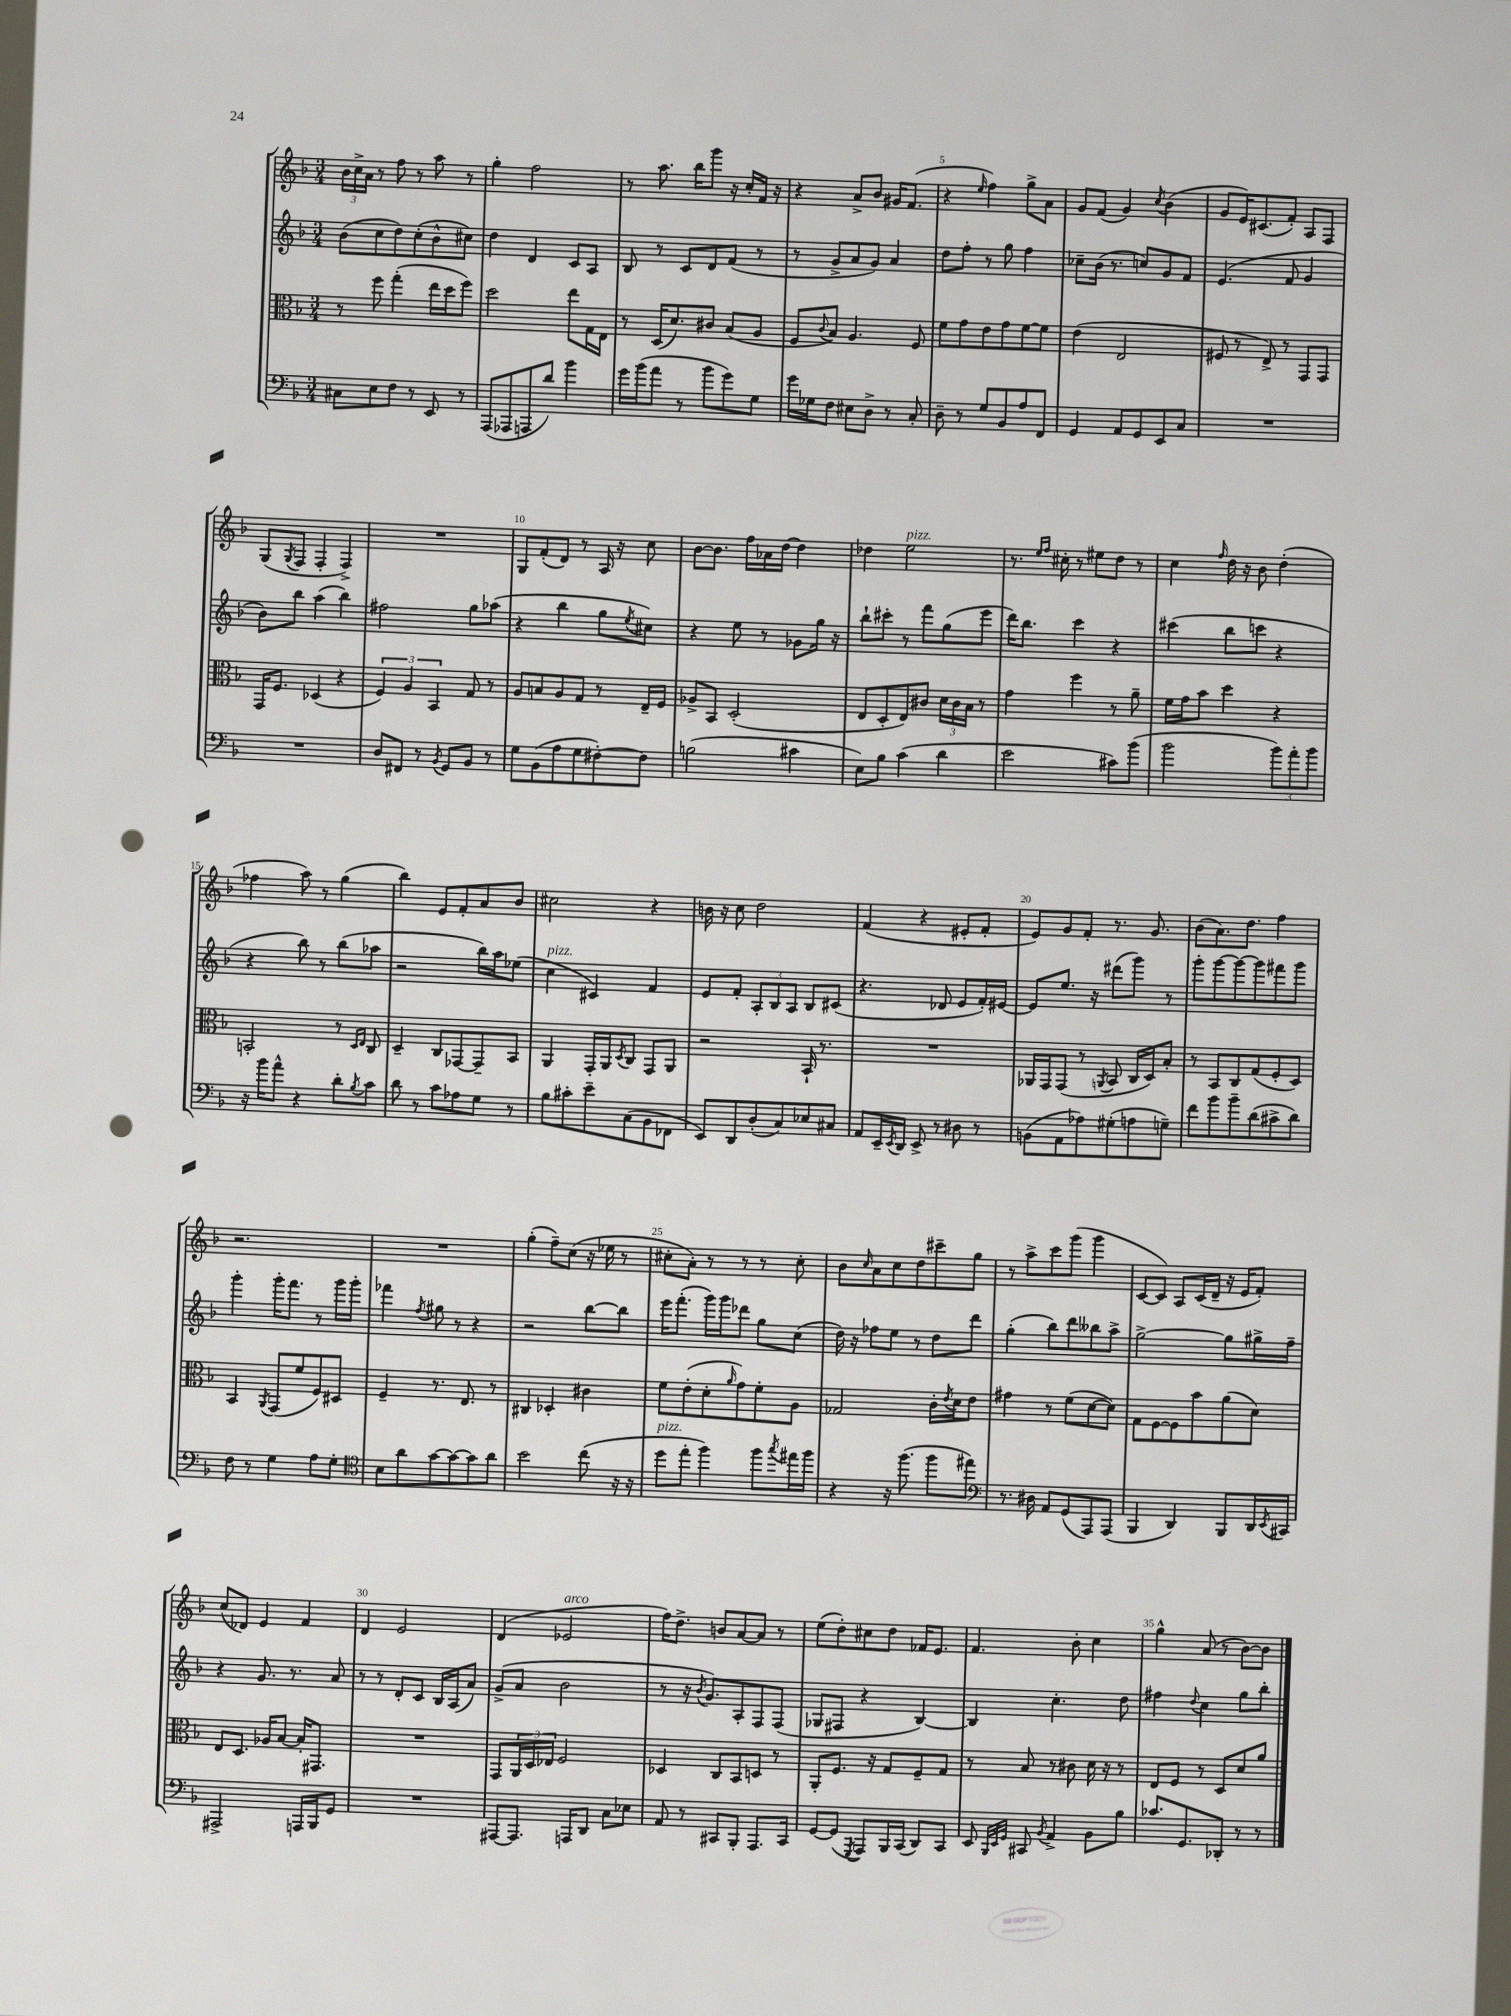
<<
\new StaffGroup <<
\new Staff = "s0" {
    \clef treble \key f \major \numericTimeSignature \time 3/4
    \tuplet 3/2 { bes'16 c''16-> a'16 } r8 f''8 r8 a''8 r8 |
    g''4-. f''2 |
    r8 a''8. bes''16 g'''8 r16 c''16-. f'16 r16 |
    r4 a'8-> bes'8 gis'16 f'8.( |
    r4 \grace { e''16 } f''4) g''8-> a'8 |
    g'8 f'8( g'4) \acciaccatura { c''8 } bes'4( |
    g'8 e'16) cis'8.( f'8-.) a8 f8 |
    g8( \acciaccatura { g8 } f8 f4-. f4->) |
    R2. |
    g8 f'8-.( d'8) r8 a16 r16 c''8 |
    bes'8~ bes'8. f''16 aes'16 d''16~ d''4 |
    des''4 e''2^\markup { \italic "pizz." } |
    r8. \grace { e''16 f''16 } cis''16-. r8 eis''8 d''8 r8 |
    c''4 \grace { f''16 } d''16 r16 bes'8 d''4-.( |
    fes''4 a''8) r8 g''4( |
    bes''4) e'8 f'8-. a'8 bes'8 |
    cis''2 r4 |
    b'16 r16 c''8 d''2 |
    f'4( r4 eis'8-. f'8-. |
    e'8) g'8 f'8-. r8. g'8. |
    bes'8( a'8.) d''8. f''4 |
    r2. |
    R2. |
    g''4-.( f''8--) c''8( r16 ees''16 r8 |
    cis''8-. a'8-.) r8 r8 r8 cis''8-. |
    bes'8 \grace { c''16 } a'8 c''8 d''8 cis'''8-- g''8 |
    r8 a''8-> c'''8 g'''8( g'''4 |
    c'8~ c'8) a8 c'16( d'16-- r16 e'16 f'8-.) |
    c''8( des'8) e'4 f'4 |
    d'4 e'2 |
    d'4( ees'2^\markup { \italic "arco" } |
    f''16) d''8.-> b'8 a'8~ a'8 r8 |
    e''8( d''8-.) cis''8 d''8 fes'16 e'8. |
    f'4. bes'8-. c''4 |
    g''4-^ a'8( r8 bes'8~) bes'8 \bar "|." |
}
\new Staff = "s1" {
    \clef treble \key f \major \numericTimeSignature \time 3/4
    bes'8( c''8 d''8) c''8-.( bes'8-^ cis''8) |
    d''4 d'4 c'8 a8 |
    bes8 r8 c'8 d'8 f'8( r8 |
    r8 g'8-> a'8 g'8) a'4 |
    d''8 f''8-. r8 g''8 f''4 |
    ces''8-- bes'16( r8. c''8) g'8 f'8 |
    e'4.( f'8 g'4 |
    bes'8) bes''8 a''4( bes''4) |
    fis''2 g''8 aes''8( |
    r4 bes''4 g''8 \acciaccatura { e''8 } cis''8) |
    r4 e''8 r8 ges'8 g''16 r16 |
    bes''8-! cis'''8-. r8 f'''8 g''8( e'''8 |
    d'''16) bes''8. c'''4 r4 |
    cis'''4( bes''8 c'''8 r4 |
    r4 bes''8) r8 bes''8( aes''8 |
    r2 bes''16) a''16 ees''8( |
    c''4^\markup { \italic "pizz." } cis'4) f'4 |
    e'8 f'8-. \tuplet 3/2 { a8-. bes8 a8 } bes8 cis'8( |
    r4. des'8 e'8 f'16-.) eis'16~ |
    eis'8 e''8. r16 dis'''8( g'''8) r8 |
    g'''8-. g'''8~ g'''8~ g'''8 fis'''8 g'''8 |
    g'''4-. g'''16-. f'''8. r8 g'''16 g'''16-. |
    fes'''4 \acciaccatura { f''8 } gis''8 r8 r4 |
    r2 bes''8~ bes''8 |
    e'''16 f'''8.-.( g'''16) g'''16 des'''8 g''8 c''8( |
    d''16) r16 fes''8 e''8 r8 d''8 d'''8 |
    g''4-.( bes''8) d'''8 beses''8 a''8-> |
    g''2~-> g''8 gis''16-> f''16-- |
    r4 g'8. r8. a'8 |
    r8 r8 d'8-. c'8 bes16 a16( a'8) |
    g'8->( a'8 bes'2 |
    r8 r16 \acciaccatura { bes'8 } g'8.) a8-. f8 f8( |
    ges8 fis8 r4 bes4~) |
    bes4 c''4.-. d''8 |
    fis''4 \appoggiatura { d''8 } c''4 g''8 bes''8-. \bar "|." |
}
\new Staff = "s2" {
    \clef alto \key f \major \numericTimeSignature \time 3/4
    r8 f''8 g''4-.( e''16 d''16 f''8) |
    d''2 e''8 g16 e16 |
    r8 d16( d'8.) cis'8 bes8( a8 |
    f8 \appoggiatura { c'8 } bes8) a4. f8 |
    f'8 g'8 e'8 g'8 f'8~ f'8 |
    e'4( e2 |
    fis8 r8 e8->) r8 g,8 g,8 |
    g,16 f8. des4( r4 |
    \tuplet 3/2 { f4) a4 bes,4 } g8 r8 |
    a8 b8 a8 g8 r8 e16-- f16 |
    aes8-> bes,8 d2-.( |
    e8 d8-. e8) cis'8 \tuplet 3/2 { d'16 cis'16 bes16 } r8 |
    g'4 f''4 r8 a'8-- |
    f'16 g'16 bes'8 d''4 r4 |
    b,2-. r8 \grace { d16 e16 } c8 |
    d4-- c8 ges,8~ ges,8-- bes,8 |
    a,4 g,16-. a,16 \acciaccatura { d8 } c8 g,8 a,8 |
    r2 bes,16-! r8. |
    R2. |
    aes,16 g,16 g,8( r8 \acciaccatura { a,8 } bes,8 c16 d16) bes8-. |
    r8 bes,8 c8 g8( f8-. d8) |
    bes,4 \acciaccatura { a,8 } g,8( f'8 f8) dis8 |
    f4-- r8. e8. r8 |
    cis4 des4-. cis'4 |
    f'8 e'8-.( d'8-. \grace { a'16 } g'8) f'8-. a8 |
    ges2 c'16-. \acciaccatura { e'8 } d'16 e'8 |
    gis'4 r8 f'8( d'8~ d'8) |
    g8 f8~ f8 bes'8 a'8( d'8) |
    e8 d8. aes16 bes8~ bes16-. gis,8. |
    R2. |
    g,8 \tuplet 3/2 { a,16 d16 ees16 } f2 |
    des4 c8 bes,8 d8 r8 |
    a,8-. f8. r16 g8 f8-- g8 |
    r8 bes8 r8 cis'8 d'16 r16 r8 |
    e8 f8 r8 d8 d'8 a'8 \bar "|." |
}
\new Staff = "s3" {
    \clef bass \key f \major \numericTimeSignature \time 3/4
    cis8 e8 f8 r8 e,8 r8 |
    a,,8( aes,,8 a,,8 d'8) bes'4 |
    g'16 bes'16( a'8 r8 bes'8 g'8) g8 |
    g'16 ges16 f8 eis8 d8-> r8 c8-. |
    d8-- r8 g8 bes,8 a8 f,8 |
    g,4 a,8 g,8 e,8 c8 |
    R2. |
    R2. |
    d8 fis,8 r8 \acciaccatura { bes,8 } g,8 bes,8 r8 |
    g8 bes,8( a8 g8 fis8~-.) fis8 |
    b2( cis'4 |
    e8) bes8 c'4( d'4 |
    e'2 cis'8) bes'8( |
    bes'2 \tuplet 3/2 { bes'8) a'8-. bes'8 } |
    r16 bes'16 a'8-^ r4 d'8-. \acciaccatura { bes8 } c'8 |
    d'8 r8 c'8 aes8 g8 r8 |
    bes8 cis'8-. e'8-- c8( bes,8 fes,8 |
    e,8) d,8 d8-.( c8) ees8 cis8 |
    a,8 e,16-- \acciaccatura { e,8 } d,16 e,8-> r8 dis8 r8 |
    b,8( a,8 aes8) gis8-.( a8 g8--) |
    f'8 bes'8 bes'8-- d'8( cis'8-> d'8) |
    f8 r8 g4 a8 g8-. |
    \clef tenor bes8 a'8 g'8~ g'8~ g'8 a'8 |
    bes'2 c''8( r16 r16 |
    d''8^\markup { \italic "pizz." } e''8-. f''4) f''8 \acciaccatura { g''8 } eis''16 f''16 |
    r4 r16 f''8.( f''8 eis''8) |
    \clef bass r8. dis16 a,8 g,8( a,,8) a,,8( |
    bes,,4 d,4) bes,,8 d,16 \acciaccatura { e,8 } cis,16 |
    ais,,2-> a,,16 bes,,16 g,8 |
    R2. |
    ais,,8~ ais,,8. a,,16 d,8 c8 ees8 |
    a,8 r8 cis,8 bes,,8-. a,,8. cis,16 |
    g,8~ g,8( \acciaccatura { g,,8 } a,,8) bes,,16 c,16( d,8) c,8 |
    e,8 \grace { bes,,32 e,32 g,32 } cis,8 \acciaccatura { bes,8 } a,4-> bes,8 bes8 |
    ces'8. g,8. des,8-. r8 r8 \bar "|." |
}
>>
>>
\layout { \context { \Score \override BarNumber.break-visibility = ##(#f #t #t) barNumberVisibility = #(every-nth-bar-number-visible 5) } }
